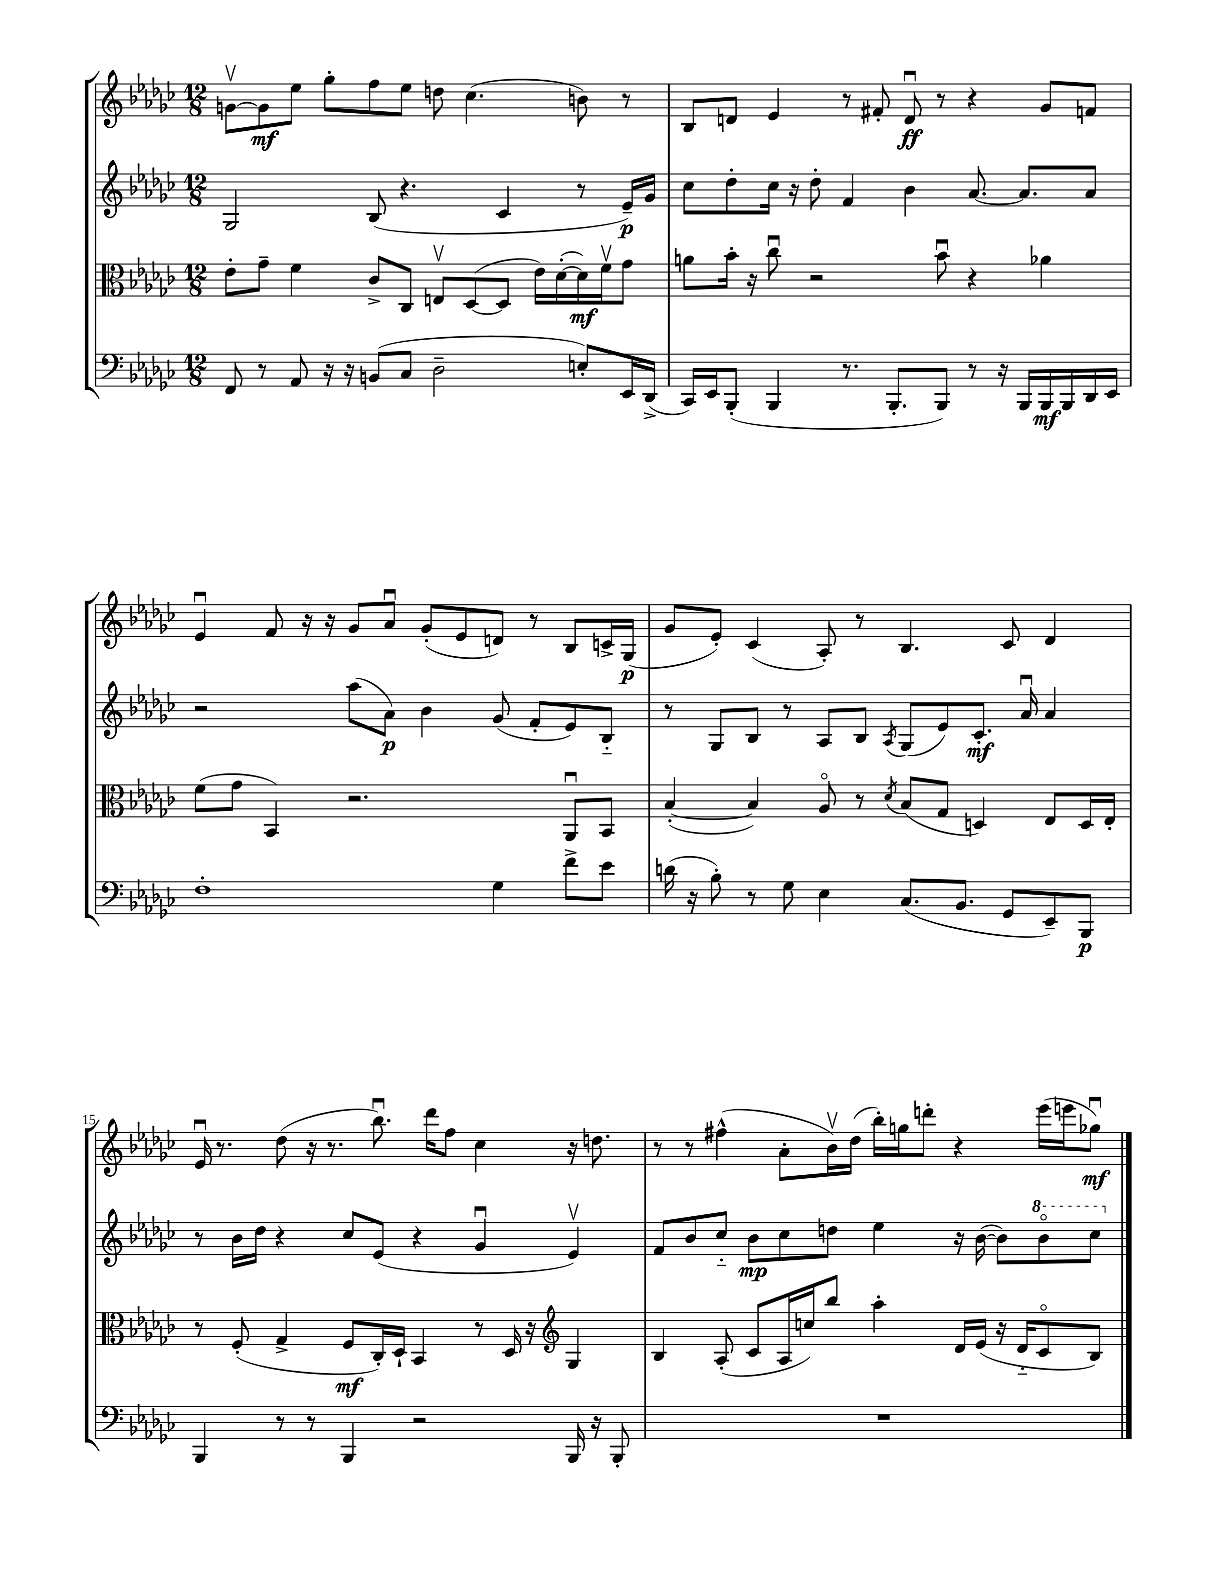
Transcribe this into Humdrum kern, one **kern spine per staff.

**kern	**kern	**kern	**kern
*staff4	*staff3	*staff2	*staff1
*clefF4	*clefC3	*clefG2	*clefG2
*k[b-e-a-d-g-c-]	*k[b-e-a-d-g-c-]	*k[b-e-a-d-g-c-]	*k[b-e-a-d-g-c-]
*M12/8	*M12/8	*M12/8	*M12/8
8FF	8e-'	2G-	[8gv
8r	8g-~	.	8g]
8AA-	4f	.	8ee-
16r	.	.	8gg-'
16r	.	.	.
(8BB	8c-^	(8B-	8ff
8C-	8C-	4.r	8ee-
2D-~	8Ev	.	8dd
.	([8D-	.	(4.cc-
.	8D-]	4c-	.
.	16e-)	.	.
.	([16d-'	.	.
8E')	16d-])	8r	8b)
.	16fv	.	.
16EE-	8g-	16e-~)	8r
(16DD-^	.	16g-	.
=	=	=	=
16CC-)	8a	8cc-	8B-
16EE-	.	.	.
(8BBB-'	16b-'	8dd-'	8d
.	16r	.	.
4BBB-	8cc-u	16cc-	4e-
.	.	16r	.
.	2r	8dd-'	.
8.r	.	4f	8r
.	.	.	8f#'
8.BBB-'	.	.	.
.	.	4b-	8du
8BBB-)	8b-u	.	8r
8r	4r	[8.a-	4r
16r	.	.	.
16BBB-	.	8.a-]	.
16BBB-	4a-	.	8g-
16BBB-	.	.	.
16DD-	.	8a-	8f
16EE-	.	.	.
=	=	=	=
1F'	(8f	2r	4e-u
.	8g-	.	.
.	4BB-)	.	8f
.	.	.	16r
.	.	.	16r
.	2.r	(8aa-	8g-
.	.	8a-)	8a-u
.	.	4b-	(8g-'
.	.	.	8e-
4G-	.	(8g-	8d)
.	.	8f'	8r
8f^	8AA-u	8e-)	8B-
8e-	8BB-	8B-'~	16c^
.	.	.	(16G-
=	=	=	=
(16d	([4B-'	8r	8g-
16r	.	.	.
8B-')	.	8G-	8e-')
8r	4B-])	8B-	(4c-
8G-	.	8r	.
4E-	8A-o	8A-	8A-')
.	8r	8B-	8r
.	8qd-	8qA-	.
(8.C-	(8B-	(8G-	4.B-
.	8G-	8e-)	.
8.BB-	.	.	.
.	4D)	8.c-'	.
8GG-	.	.	8c-
.	.	16a-u	.
8EE-~)	8E-	4a-	4d-
8BBB-	16D	.	.
.	16E-'	.	.
=	=	=	=
4BBB-	8r	8r	16e-u
.	.	.	8.r
.	(8F'	16b-	.
.	.	16dd-	.
8r	4G-^	4r	(8dd-
8r	.	.	16r
.	.	.	8.r
4BBB-	8F	8cc-	.
.	16C-')	(8e-	8.bb-u)
.	16D-`	.	.
2r	4BB-	4r	.
.	.	.	16ddd-
.	.	.	8ff
.	8r	4g-u	4cc-
.	16D-	.	.
.	16r	.	.
*	*clefG2	*	*
16BBB-	4G-	4e-v)	16r
16r	.	.	8.dd
8BBB-'	.	.	.
=	=	=	=
1.r	4B-	8f	8r
.	.	8b-	8r
.	(8A-'	8cc-'~	(4ff#^^
.	8c-	8b-	.
.	16A-	8cc-	8a-'
.	16cc)	.	.
.	8bb-	8dd	16b-v)
.	.	.	(16dd-
.	4aa-'	4ee-	16bb-')
.	.	.	16gg
.	.	.	8ddd'
.	16d-	16r	4r
.	(16e-	([16b-	.
.	16r	8b-])	.
.	16d-'~	.	.
.	8c-o	8bb-o	(16eee-
.	.	.	16eee
.	8B-)	8ccc-	8gg-u)
==	==	==	==
*-	*-	*-	*-
